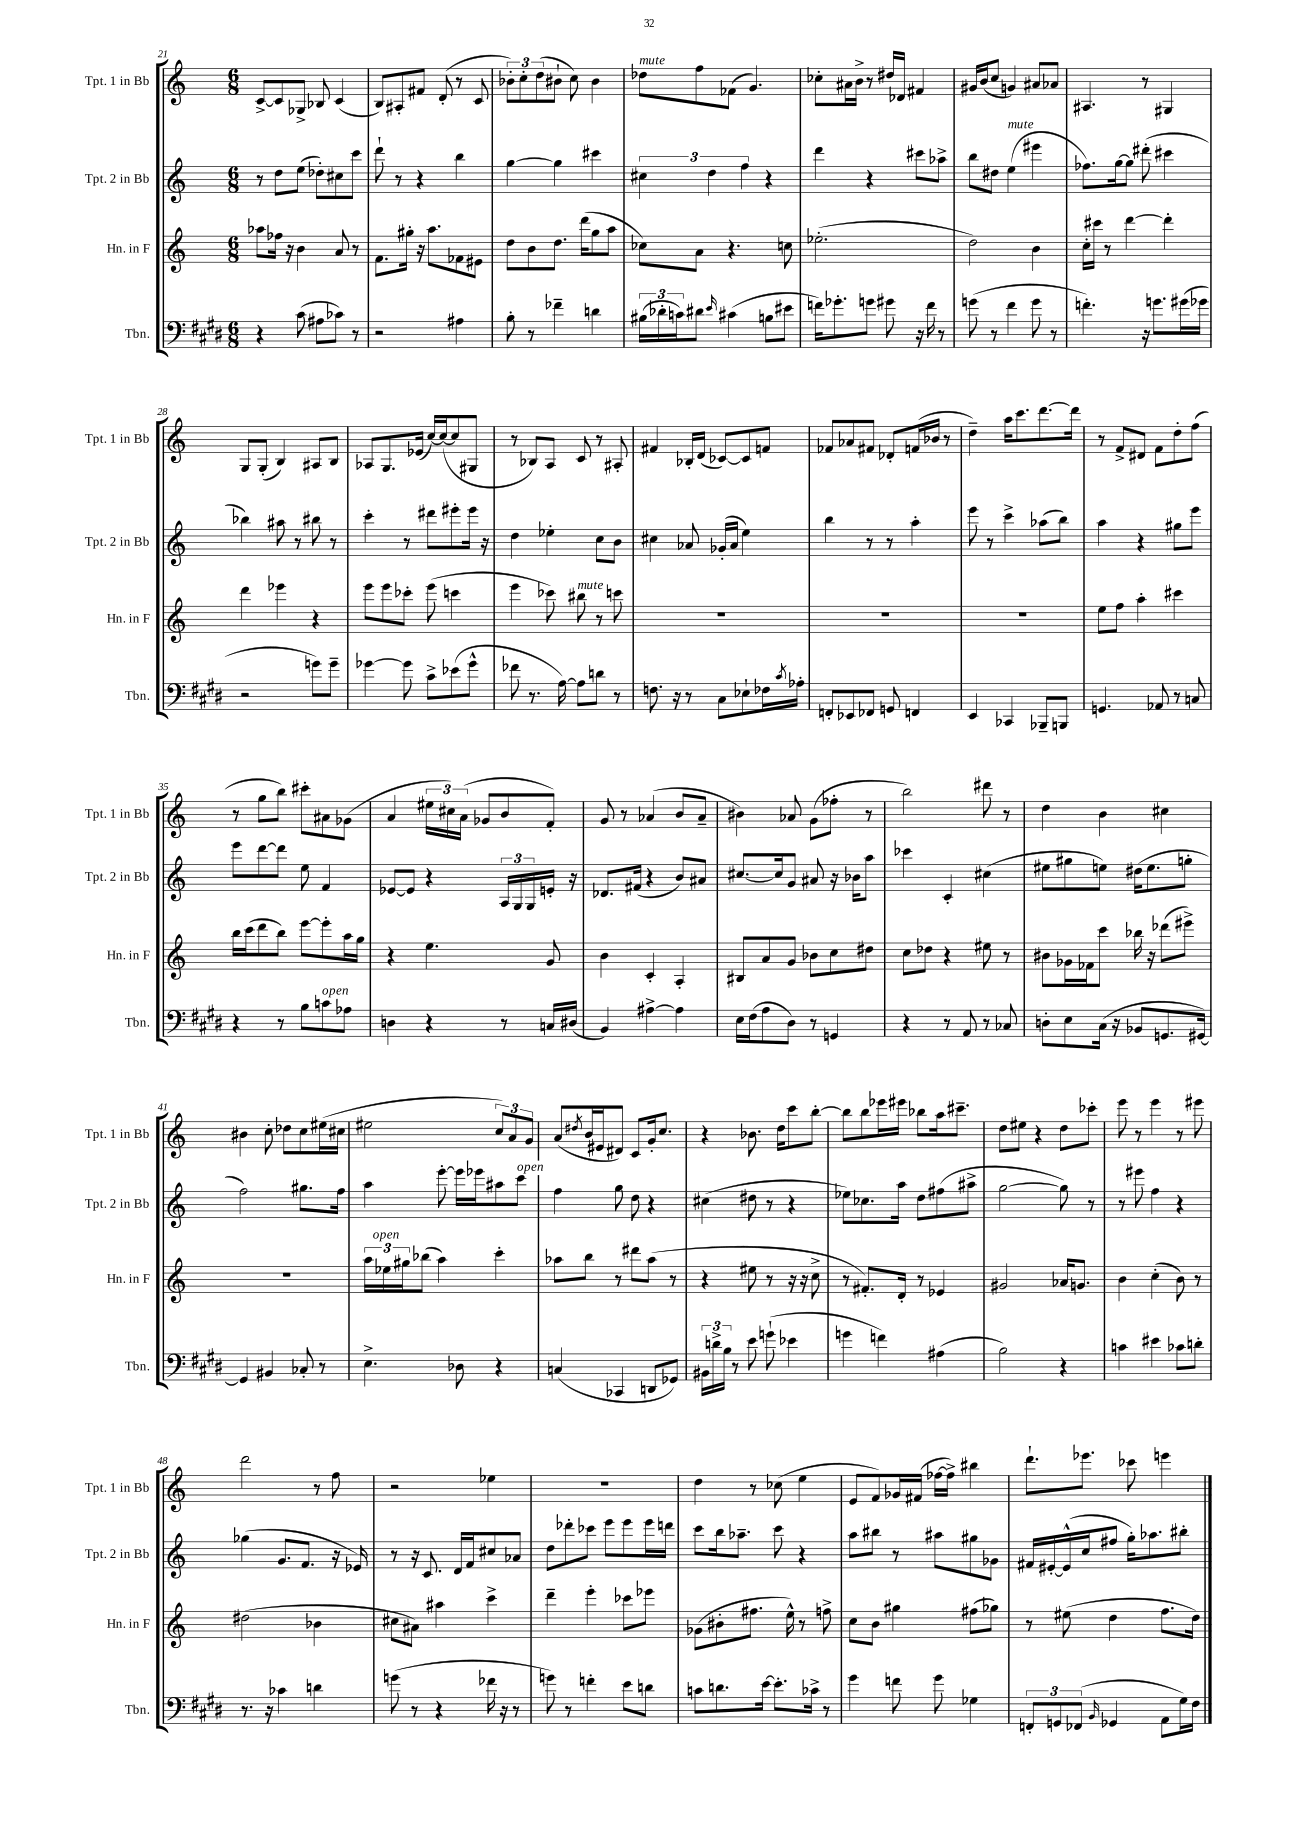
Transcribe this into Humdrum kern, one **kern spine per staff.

**kern	**kern	**kern	**kern
*part4	*part3	*part2	*part1
*staff4	*staff3	*staff2	*staff1
*I"Tbn.	*I"Hn. in F	*I"Tpt. 2 in Bb	*I"Tpt. 1 in Bb
*I'Tbn.	*I'Hn. in F	*I'Tpt. 2 in Bb	*I'Tpt. 1 in Bb
*clefF4	*clefG2	*clefG2	*clefG2
*k[f#c#g#d#]	*k[]	*k[]	*k[]
*M6/8	*M6/8	*M6/8	*M6/8
=21	=21	=21	=21
4r	8aa-X\L	8r	[8c^/L
.	16ff-X\Jk	8dd\L	8c/]
.	16r	.	.
(8c#\	4b\	(8ee\J	8G-X^/J
8A#X\L	.	8dd-X'\L)	8B-X/
8c-X\J)	8a/	8cc#X\	(4c/
8r	8r	8ccc\J	.
=22	=22	=22	=22
2r	8.f\L	8ddd`\	8B/L)
.	.	8r	8A#X'/
.	16gg#X'\Jk	.	.
.	16r	4r	8f#X/J
.	8.aa\L	.	.
.	.	.	(8d'/
4A#X\	8f-X\	4bb\	8r
.	8e#X\J	.	8c/
=23	=23	=23	=23
8B'\	8dd\L	[4gg\	12b-X'\L)
.	.	.	12cc'\
8r	8b\	.	.
.	.	.	(12dd\
4f-X~\	8.dd\J	4gg\]	8b#X`\J
.	.	.	8cc\)
.	(16ddd\KL	.	.
4dn\	8gg\	4ccc#X\	4b#\
.	8aa\J	.	.
=24	=24	=24	=24
!	!	!	!LO:TX:a:i:t=mute
(24B#X\LL	8cc-X\L)	6cc#X\	8dd-X\L
24d-X'\	.	.	.
24cn\J)	.	.	.
8d#X\J	8a\J	.	8ff\
.	.	6dd\	.
16qqe/	.	.	.
(4c#X\	4.r	.	(8f-X\J
.	.	6ff\	.
.	.	.	4.g/)
8Bn\L	.	4r	.
8e#X\J	8ccn\	.	.
=25	=25	=25	=25
16fn\KL)	(2.ee-X'\	4ddd\	8cc-X'\L
8.g-X'\	.	.	.
.	.	.	16a#X\L
.	.	.	16b^\JJ
8gn\J	.	4r	8r
8g#X\	.	.	16dd#X/LL
.	.	.	16d-X/JJ
16r	.	8ccc#X\L	4f#X/
16f\	.	.	.
8r	.	8aa-X^\J	.
=26	=26	=26	=26
(8gn\	2dd\)	8bb\L	16g#X/LL
.	.	.	(16b/J
8r	.	8dd#X\J	8cc/J
!	!	!LO:TX:a:i:t=mute	!
4f#\	.	(4ee\	4gn/)
8g\	4b\	4eee#X\	8a#X/L
8r	.	.	8a-X/J
=27	=27	=27	=27
4.fn'\)	16cc'\LL	8.ff-X\L)	4.A#X/
.	16ccc#X\JJ	.	.
.	8r	.	.
.	.	[16gg\k	.
.	[4ddd\	8gg\J]	.
16r	.	(8ddd#X'\	8r
8.gn\L	.	.	.
.	4ddd'\]	4ccc#X\	4G#X/
(16g#X\L	.	.	.
16g-X\JJ	.	.	.
!!LO:LB:g=z
=28	=28	=28	=28
2r	4ddd\	4bb-X\)	8G/L
.	.	.	(8G'/J
.	4eee-X\	8aa#X\	4B/)
.	.	8r	.
8gn\L)	4r	8bb#X\	8A#X/L
8g~\J	.	8r	8B/J
=29	=29	=29	=29
[4g-X\	8eee\L	4ccc'\	8A-X/L
.	8eee\	.	8.G/
8g-\]	8ccc-X'\J	8r	.
.	.	.	(16e-X/Jk
8c#^\L	(8eee\	8ddd#X\L	[16cc/LL)
.	.	.	(16cc/J_
(8e-X\	4cccn\	8eee#X'\	8cc/]
8g-^^\J	.	16eee#\Jk	8G#X/J
.	.	16r	.
=30	=30	=30	=30
8f-X\	4eee\	4dd\	8r
8.r	.	.	8B-X/L)
.	8ccc-X\)	4ee-X'\	8A/J
[16A\)	.	.	.
!	!LO:TX:a:i:t=mute	!	!
8A\L]	8bb#X\	.	8c/
8dn\J	8r	8cc\L	8r
8r	8cccn\	8b\J	8A#X'/
=31	=31	=31	=31
8.Fn\	2.r	4cc#X\	4f#X/
16r	.	.	.
8r	.	8a-X/	16B-X'/LL
.	.	.	(16d/JJ
8C#\L	.	(16g-X'/LL	[8c-X/L)
.	.	16a-/JJ	.
8E-X`\	.	4ee\)	8c-/]
16F-X\L	.	.	8fn/J
8qc#/	.	.	.
16A-X'\JJ	.	.	.
=32	=32	=32	=32
8FFn'/L	2.r	4bb\	8f-X/L
8EE-X/	.	.	8a-X/
8FF-X/J	.	8r	8f#X/J
8GGn/	.	8r	8d-X'/L
4FFn/	.	4aa'\	(16fn/L
.	.	.	16b-X/JJ
.	.	.	8r
=33	=33	=33	=33
4EE/	2.r	8eee\	4dd~\)
.	.	8r	.
4CC-X/	.	4ccc^\	16aa\KL
.	.	.	8.ccc\
8BBB-X~/L	.	(8aa-X\L	[8.ddd\
8BBBn/J	.	8bb\J)	.
.	.	.	16ddd\Jk]
=34	=34	=34	=34
4.GGn/	8ee\L	4aa\	8r
.	8ff\J	.	8f^/L
.	4aa'\	4r	8d#X/J
8AA-X/	.	.	8f\L
8r	4ccc#X\	8gg#X\L	8dd'\
8Cn/	.	8eee\J	(8ff\J
!!LO:LB:g=z
=35	=35	=35	=35
4r	16bb\LL	8eee\L	8r
.	(16ccc\J	.	.
.	8ddd\	[8ddd\	8gg\L
8r	8bb\J)	8ddd\J]	8bb\J)
8B\L	[8eee\L	8ee\	8ccc#X'\L
!LO:TX:a:i:t=open	!	!	!
8cn\	8eee'\]	4f/	8a#X\
8A-X\J	16aa\L	.	(8g-X\J
.	16gg\JJ	.	.
=36	=36	=36	=36
4Dn\	4r	[8e-X/L	4a/
.	.	8e-/J]	.
4r	4.ee\	4r	24ee#X\LL
.	.	.	24cc#X\)
.	.	.	(24a\JJ
.	.	.	8g-X/L
8r	.	24A/LL	8b/
.	.	24G/	.
.	.	24G/	.
16Cn/LL	8g/	16en'/JJ	8f'/J)
(16D#X/JJ	.	16r	.
=37	=37	=37	=37
4BB/)	4b\	8.d-X/L	8g/
.	.	.	8r
.	.	(16f#X/Jk	.
[4A#X^\	4c'/	4r	(4a-X/
4A#\]	4A'/	8b/L)	8b/L
.	.	8a#X/J	8a-~/J
=38	=38	=38	=38
16E\LL	8B#X/L	[8.cc#X/L	4b#X\)
(16F#\J	.	.	.
8A\	8a/	.	.
.	.	16cc#/k]	.
8D#\J)	8g/J	8g/J	8a-X/
8r	8b-X\L	8a#X/	(8g\L
4GGn/	8cc\	16r	8ff-X'\J
.	.	16b-X\KL	.
.	8dd#X\J	8aa\J	8r
=39	=39	=39	=39
4r	8cc\L	4ccc-X\	2bb\)
.	8dd-X\J	.	.
8r	4r	4c'/	.
8AA/	.	.	.
8r	8ee#X\	(4cc#X\	8ddd#X\
8C-X/	8r	.	8r
=40	=40	=40	=40
8Dn'\L	8b#X\L	8ee#X\L	4dd\
8E\	16g-X\L	8gg#X\	.
.	16f-X\J	.	.
(16C#\Jk	8ccc\J	8een\J)	4b\
16r	.	.	.
8BB-X/L	16bb-X\	(16dd#X\KL	.
.	16r	8.ee\	.
8.GGn/	(8ddd-X\L	.	4cc#X\
.	8eee#X^\J)	8ggn'\J	.
[16GG#X/Jk)	.	.	.
!!LO:LB:g=z
=41	=41	=41	=41
4GG#/]	2.r	2ff\)	4b#X\
4BB#X/	.	.	8cc'\
.	.	.	8dd-X\L
8C-X'/	.	8.gg#X\L	8cc\
8r	.	.	(16ee#X\L
.	.	16ff\Jk	16cc#X\JJ
=42	=42	=42	=42
4.E^\	24aa\LL	4aa\	2ee#X\
!	!LO:TX:a:i:t=open	!	!
.	24ee-X\	.	.
.	24gg#X\J	.	.
.	(8bb-X\J	.	.
.	4aa\)	[8eee'\	.
8D-X\	.	16eee\LL]	.
.	.	16eee-X\J	.
4r	4ccc'\	8aa#X\	12cc/L)
.	.	.	12a/
!	!	!LO:TX:a:i:t=open	!
.	.	8ccc\J	.
.	.	.	12g/J
=43	=43	=43	=43
(4Cn/	8aa-X\L	4ff\	(8a/L
.	.	.	8qdd#X/
.	8bb\J	.	16b/L
.	.	.	16e#X/J
4CC-X/	8r	8gg\	8d#X/J)
.	8ddd#X\L	8dd\	8c/L
8DDn/L	(8aa-\J	4r	16g'/k
.	.	.	8.cc/J
8GG-X/J)	8r	.	.
=44	=44	=44	=44
24BB#X\LL	4r	(4cc#X\	4r
24dn^\	.	.	.
24B\JJ	.	.	.
8r	.	.	.
8e\	8ee#X\	8dd#X\	8.b-X\
(8gn`\	8r	8r	.
.	.	.	16dd\KL
4e-X\	16r	4r	8ccc\
.	16r	.	.
.	8cc^\	.	[8bb'\J
=45	=45	=45	=45
4gn\	8r	8ee-X\L)	8bb\L]
.	8.f#X'/L)	8.cc-X\	8bb\
4fn\)	.	.	16eee-X\L
.	16d'/Jk	16aa\Jk	16eee#X\JJ
.	8r	8dd\L	8bb-X\L
(4A#X\	4e-X/	(8ff#X\	16aa\k
.	.	.	8.ccc#X~\J
.	.	8aa#X^\J	.
=46	=46	=46	=46
2B\)	2g#X/	[2gg\	8dd\L
.	.	.	8ee#X\J
.	.	.	4r
4r	16a-X/KL	8gg\])	8dd\L
.	8.gn/J	.	.
.	.	8r	8ccc-X'\J
=47	=47	=47	=47
4cn\	4b\	8r	8eee\
.	.	8eee#X\	8r
4e#X\	(4cc'\	4ff\	4eee\
8c-X\L	8b\)	4r	8r
8dn'\J	8r	.	8eee#X\
!!LO:LB:g=z
=48	=48	=48	=48
8.r	(2dd#X\	(4gg-X\	2ddd\
16r	.	.	.
4c-X\	.	8.g/L	.
.	.	8.f/J	.
4dn\	4b-X\	.	8r
.	.	16r	8ff\
.	.	16e-X/)	.
=49	=49	=49	=49
(8gn\	8cc#X\L	8r	2r
8r	8a#X\J)	16r	.
.	.	8.c/	.
4r	4aa#X\	.	.
.	.	16d/LL	.
.	.	16f/J	.
16f-X\	4ccc^\	8cc#X/	4ee-X\
16r	.	.	.
8r	.	8a-X/J	.
=50	=50	=50	=50
8gn\)	4ddd~\	8dd\L	2.r
8r	.	8ddd-X'\	.
4fn'\	4eee'\	8ccc-X\J	.
.	.	8eee\L	.
8e\L	8ccc-X\L	8eee\	.
8dn\J	8eee-X\J	16eee\L	.
.	.	16dddn\JJ	.
=51	=51	=51	=51
8cn\L	(8g-X\L	8ccc\L	4dd\
8.dn\	8b#X'\	16bb\k	.
.	.	8.aa-X~\J	.
.	8.ff#X\J	.	8r
[16e\Jk	.	.	.
8.e'\L]	.	8ccc\	(8cc-X\
.	16ee^^\)	.	.
.	8r	4r	4ee\
16c-X^\Jk	.	.	.
8r	8ffn^\	.	.
=52	=52	=52	=52
4g#\	8cc\L	8aa\L	8e/L
.	8b\J	8bb#X\J	8f/)
8fn\	4gg#X\	8r	16g-X/L
.	.	.	(16f#X/JJ
8g#\	.	8aa#X\L	[16ff-X\LL
.	.	.	16ff-^\JJ])
4G-X\	(8ff#X\L	8gg#X\	4bb#X\
.	8gg-X\J)	8g-X\J	.
=53	=53	=53	=53
12FFn'/L	8r	16f#X/LL	8.ddd`\L
.	.	[16e#X'/	.
12GGn/	.	.	.
.	(8ee#X\	(16e#^^/]	.
(12FF-X/J	.	.	.
.	.	16cc/J	8.eee-X\J
16qqBB/	.	.	.
4GG-X/	4dd\	8ff#X/J	.
.	.	16gg'\KL)	8ccc-X\
.	.	8.aa-X\	.
8AA\L	8.ff\L	.	4eeen\
16G#\L)	.	8bb#X'\J	.
16F#\JJ	16dd\Jk)	.	.
==	==	==	==
*-	*-	*-	*-
